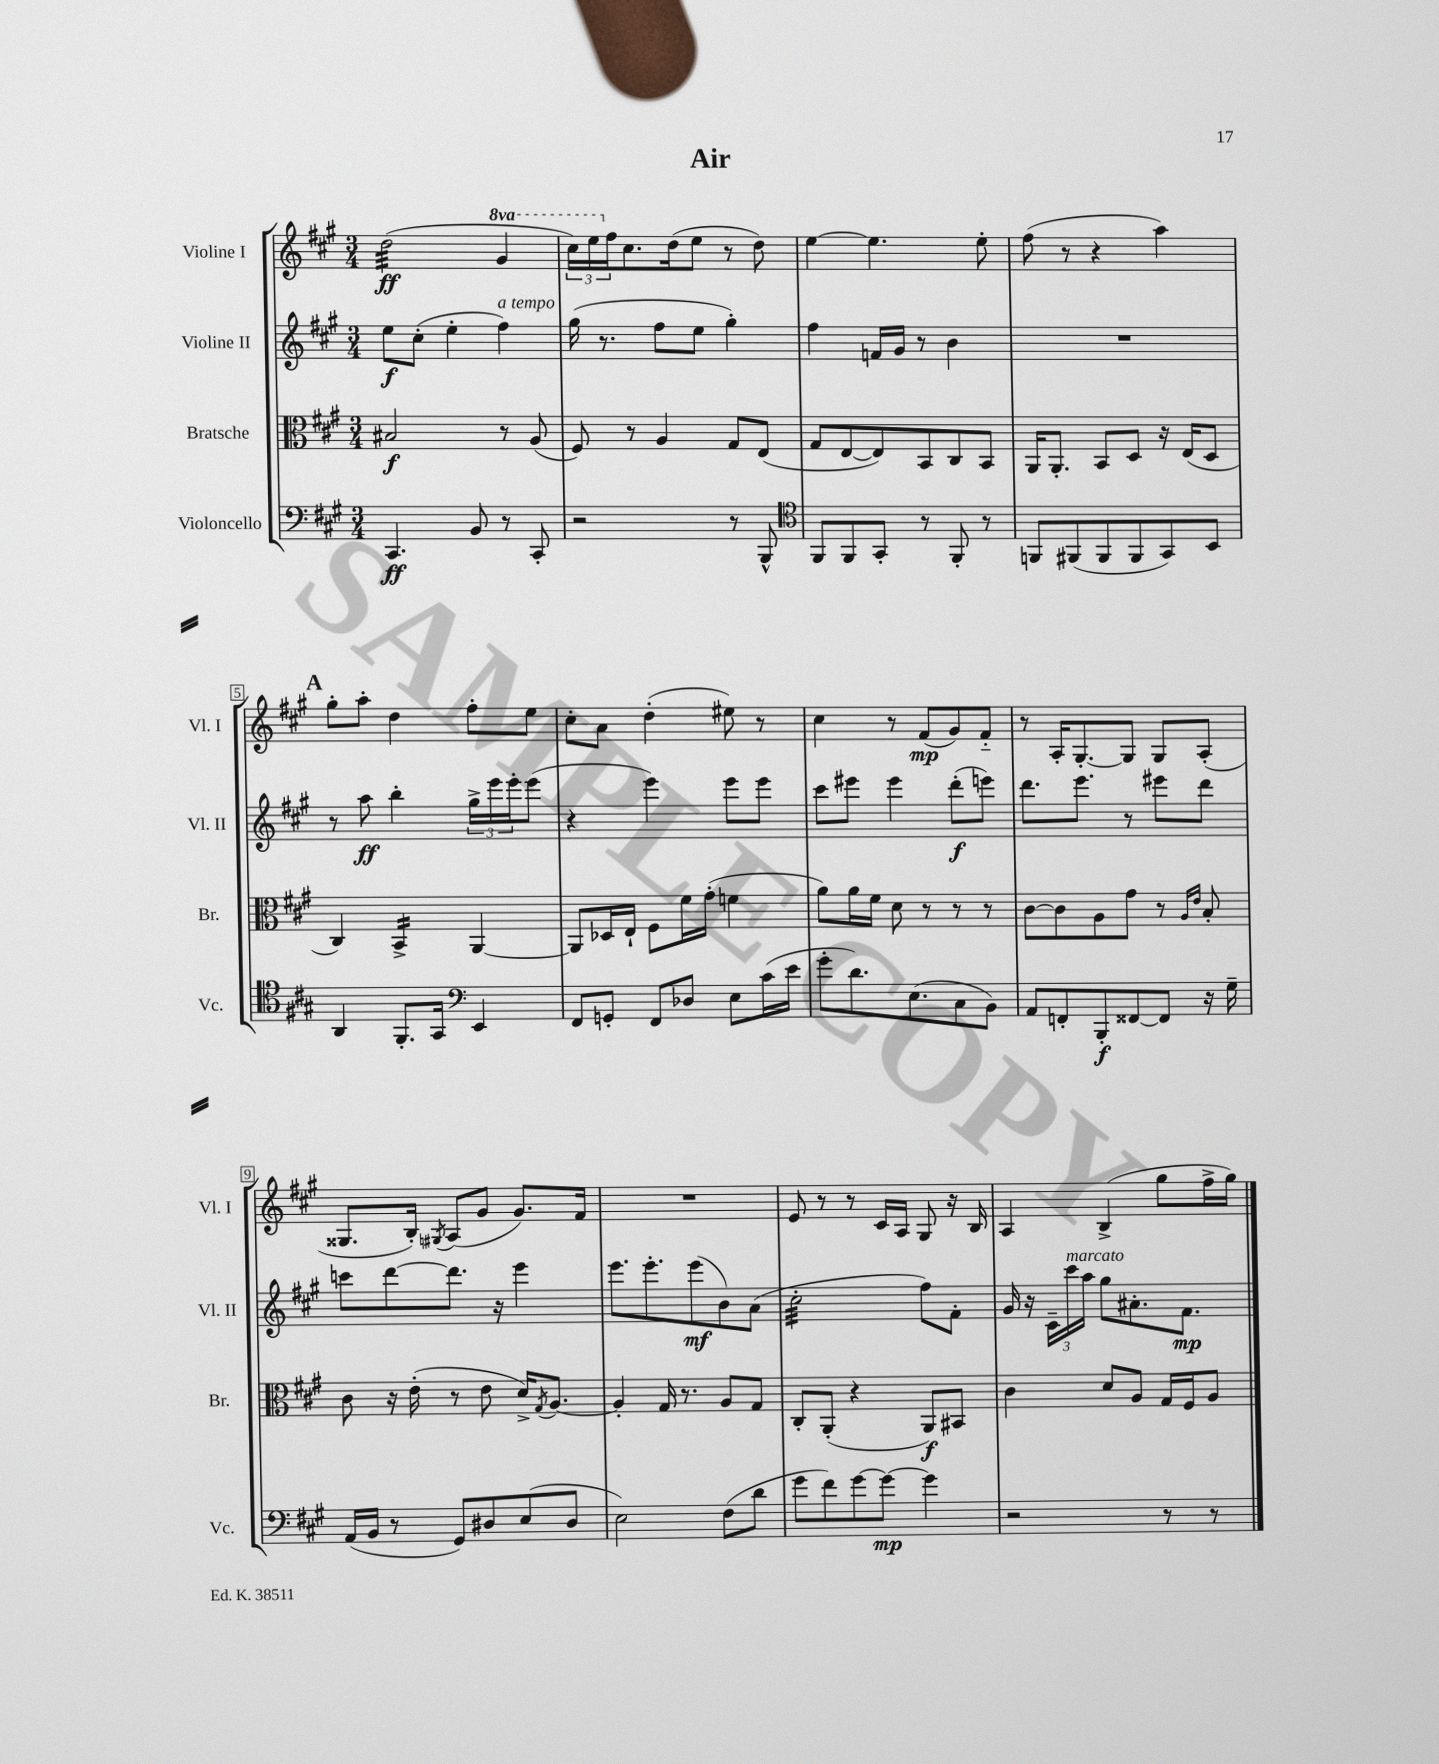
\header { title = "Air" }
<<
\new StaffGroup <<
\new Staff = "s0" \with { instrumentName = "Violine I" shortInstrumentName = "Vl. I" } {
    \clef treble \key a \major \numericTimeSignature \time 3/4 \set Staff.ottavationMarkups = #ottavation-simple-ordinals
    d''2:32\ff( \ottava #1 gis''4 |
    \tuplet 3/2 { cis'''16) e'''16 \ottava #0 fis''16 } cis''8. d''16( e''8 r8 d''8) |
    e''4~ e''4. e''8-. |
    fis''8( r8 r4 a''4) |
    \mark \markup { \bold "A" } gis''8-. a''8-. d''4 fis''8-. e''8 |
    cis''8-. a'8 d''4-.( eis''8) r8 |
    cis''4 r8 fis'8\mp( gis'8) fis'8-_ |
    r8 a16-. gis8.~-. gis8 gis8 a8-.( |
    gisis8. b16-.) \acciaccatura { gis8 } a8( gis'8 gis'8.) fis'16 |
    R2. |
    e'8 r8 r8 cis'16 a16 gis8 r16 b16 |
    a4 b4->( gis''8 fis''16-> gis''16) \bar "|." |
}
\new Staff = "s1" \with { instrumentName = "Violine II" shortInstrumentName = "Vl. II" } {
    \clef treble \key a \major \numericTimeSignature \time 3/4
    e''8\f cis''8-.( e''4-. fis''4^\markup { \italic "a tempo" }) |
    gis''16( r8. fis''8 e''8 gis''4-.) |
    fis''4 f'16 gis'16 r8 b'4 |
    R2. |
    \mark \markup { \bold "A" } r8 a''8\ff b''4-. \tuplet 3/2 { gis''16-> e'''16 e'''16-. } e'''8( |
    r4 e'''4) e'''8 e'''8 |
    cis'''8 eis'''8 eis'''4 d'''8-.\f( e'''8) |
    d'''8. e'''8. r8 eis'''8 d'''8 |
    c'''8 d'''8~ d'''8. r16 e'''4 |
    e'''8. e'''8.-. e'''8\mf( b'8) a'8( |
    cis''2:32-. fis''8) fis'8-. |
    gis'16 r16 \tuplet 3/2 { cis'16-- cis'''16^\markup { \italic "marcato" } a''16 } gis''8 ais'8.-. fis'8.\mp \bar "|." |
}
\new Staff = "s2" \with { instrumentName = "Bratsche" shortInstrumentName = "Br." } {
    \clef alto \key a \major \numericTimeSignature \time 3/4
    bis2\f r8 a8( |
    fis8) r8 a4 gis8 e8( |
    gis8 e8~ e8) b,8 cis8 b,8 |
    a,16 a,8.-. b,8 d8 r16 e16( d8 |
    \mark \markup { \bold "A" } cis4) b,4:16-> a,4~ |
    a,8 des16 e16-! fis8 fis'16 gis'16-.( f'4 |
    a'8) a'16 fis'16 d'8 r8 r8 r8 |
    cis'8~ cis'8 a8 gis'8 r8 \grace { a16 e'16 } b8-. |
    cis'8 r16 e'16-.( r8 e'8 d'16->) \acciaccatura { gis8 } a8.~ |
    a4-. gis16 r8. a8 gis8 |
    cis8-. a,8-.( r4 a,8\f) bis,8 |
    cis'4 d'8 a8 gis16 fis16 a8 \bar "|." |
}
\new Staff = "s3" \with { instrumentName = "Violoncello" shortInstrumentName = "Vc." } {
    \clef bass \key a \major \numericTimeSignature \time 3/4
    cis,4.\ff b,8 r8 cis,8-. |
    r2 r8 b,,8-^ |
    \clef tenor fis,8 fis,8 gis,8-. r8 fis,8-. r8 |
    f,8 fis,8( fis,8 fis,8 gis,8) b,8 |
    \mark \markup { \bold "A" } a,4 fis,8.-. gis,16 \clef bass e,4 |
    fis,8 g,8-. fis,8 des8 e8 cis'16( e'16 |
    gis'8-. d'8.) e8.( cis8 b,8) |
    a,8 f,8-. b,,8-.\f fisis,8~ fisis,8 r16 gis16-- |
    a,16( b,16 r8 gis,8) dis8 e8( dis8 |
    e2) fis8( d'8 |
    gis'8 fis'8) gis'8~ gis'8~\mp gis'4 |
    r2 r8 r8 \bar "|." |
}
>>
>>
\layout { \context { \Score \override BarNumber.stencil = #(make-stencil-boxer 0.1 0.3 ly:text-interface::print) } }
